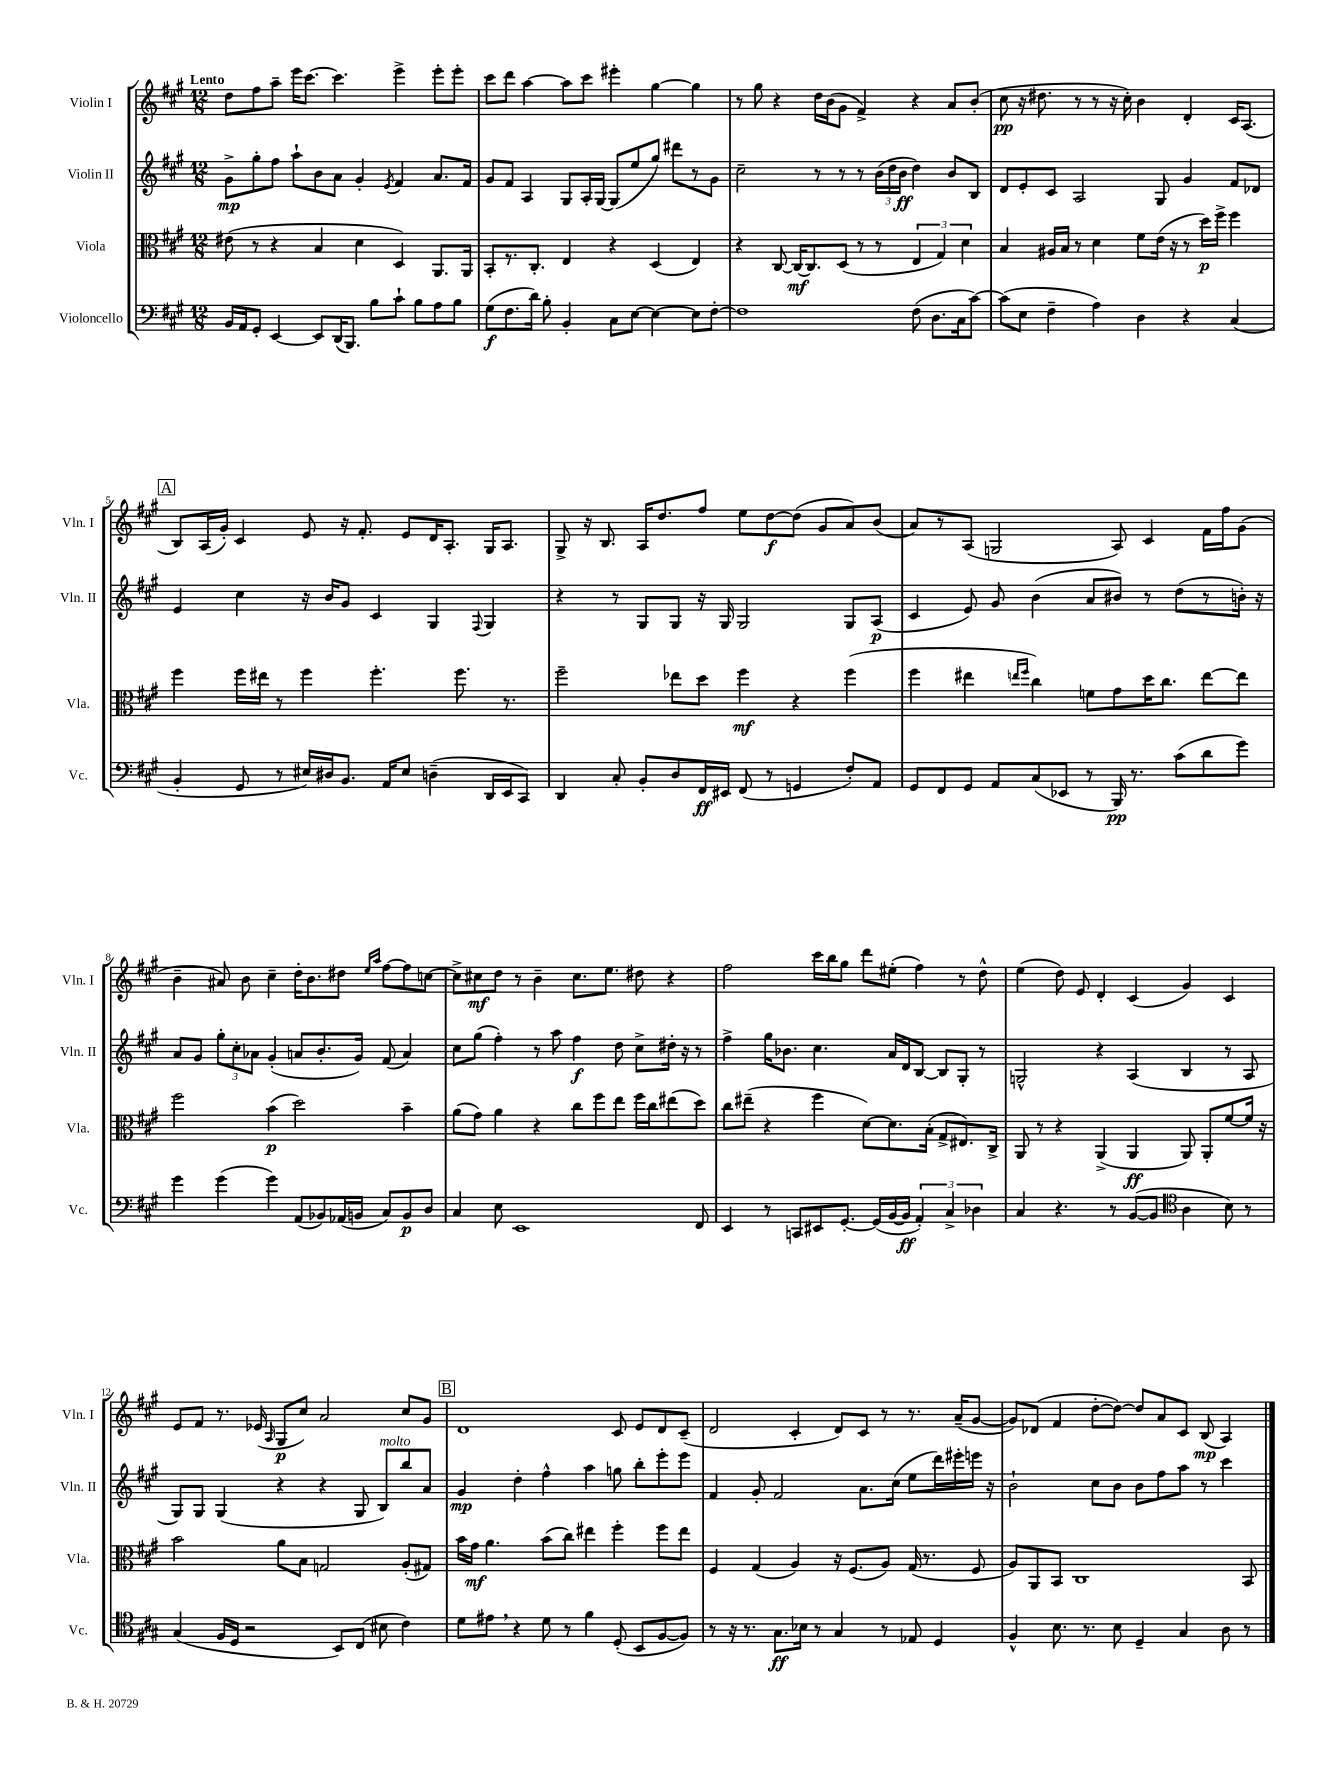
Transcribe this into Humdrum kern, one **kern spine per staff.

**kern	**kern	**kern	**kern
*staff4	*staff3	*staff2	*staff1
*clefF4	*clefC3	*clefG2	*clefG2
*k[f#c#g#]	*k[f#c#g#]	*k[f#c#g#]	*k[f#c#g#]
*M12/8	*M12/8	*M12/8	*M12/8
16BB/LL	(8e#\	8g#^\L	8dd\L
16AA/J	.	.	.
8GG#'/J	8r	8gg#'\	8ff#\
[4EE/	4r	8ff#\J	8aa~\J
.	.	8aa`\L	16eee\LK
.	.	.	[8.ccc#\J
8EE/]L	4B/	8b\	.
(16DD/K	.	8a\J	4.ccc#\]
8.BBB/J)	.	.	.
.	4d\	4g#'/	.
8B\L	.	.	.
.	.	8qe/	.
8c#`\J	4D/)	4f#/	4eee^\
8B\L	.	.	.
8A\	8.AA/L	8.a/L	8eee'\L
8B\J	.	.	8eee'\J
.	16AA/Jk	16f#/Jk	.
=	=	=	=
(8G#\L	8BB'/L	8g#/L	8ccc#\L
8.F#\	8.r	8f#/J	8ddd\J
.	.	4A/	[4aa\
16d\Jk)	8.C#'/J	.	.
8B'\	.	.	.
4BB'/	4E/	8G#/L	8aa\]L
.	.	16A'/L	8ccc#\J
.	.	[16G#/JJ	.
8C#\L	4r	(8G#/]L	4eee#'\
[8E\J	.	8ee/	.
4E\_	(4D/	8gg#/J)	[4gg#\
.	.	8ddd#\L	.
8E\]L	4E/)	8r	4gg#\]
[8F#'\J	.	8g#\J	.
=	=	=	=
1F#]	4r	2cc#~\	8r
.	.	.	8gg#\
.	[8C#/	.	4r
.	16C#/_LK	.	.
.	8.C#/]	.	.
.	.	8r	16dd\LL
.	.	.	(16b\J
.	(8D/J	8r	8g#\J
.	8r	8r	4f#^/)
.	8r	(24b\LL	.
.	.	24dd\	.
.	.	24b\JJ	.
(8F#\	6E/	4dd\)	4r
8.D\L	.	.	.
.	6G#/)	.	.
.	.	8b/L	8a/L
16C#\k	.	.	.
.	6d\	.	.
[8c#\J)	.	8B/J	(8b'/J
=	=	=	=
(8c#\]L	4B/	8d/L	8cc#\
8E\J	.	8e'/	16r
.	.	.	8.dd#\
4F#~\	16A#/LL	8c#/J	.
.	16B/JJ	.	.
.	8r	2A/	8r
4A\)	4d\	.	8r
.	.	.	16r
.	.	.	16cc#'\)
4D\	8f#\L	.	4b\
.	(16e\Jk	8G#/	.
.	16r	.	.
4r	8r	4g#/	4d'/
.	16dd\LL)	.	.
.	16ff#^\JJ	.	.
(4C#/	4ff#\	8f#/L	16c#/LK
.	.	.	(8.A/J
.	.	8d-/J	.
=	=	=	=
4BB'/	4ff#\	4e/	8B/L)
.	.	.	(16A/L
.	.	.	16g#'/JJ)
8GG#/	16ff#\LL	4cc#\	4c#/
.	16ee#\JJ	.	.
8r	8r	.	.
16E#/LL)	4ff#\	16r	8e/
16D#/J	.	16b/LK	.
8.BB/J	.	8g#/J	16r
.	.	.	8.f#'/
.	4.ff#'\	4c#/	.
16AA/LK	.	.	.
8E#/J	.	.	8e/L
(4D~\	.	4G#/	16d/K
.	.	.	8.A'/J
.	8.ff#\	.	.
.	.	8qqF#/	.
16DD/LL	.	4G#/	16G#/LK
16EE/J	8.r	.	8.A/J
8CC#/J)	.	.	.
=	=	=	=
4DD/	2ff#~\	4r	8G#^/
.	.	.	16r
.	.	.	8.B/
8C#'/	.	8r	.
8BB'/L	.	8G#/L	16A/LK
.	.	.	8.dd/
8D/	8ee-\L	8G#/J	.
16FF#/L	8dd\J	16r	8ff#/J
16EE#/JJ	.	16G#/	.
(8FF#/	4ff#\	2G#/	8ee\L
8r	.	.	[8dd\
4GG/	4r	.	(8dd\]J
.	.	.	8g#/L
8F#'/L)	(4ff#\	8G#/L	8a/)
8AA/J	.	(8A/J	(8b/J
=	=	=	=
8GG#/L	4ff#\	4c#/	8a/L)
8FF#/	.	.	8r
8GG#/J	4ee#\	8e/)	(8A/J
8AA/L	.	8g#/	2G/
.	16qqee/LL	.	.
.	16qqff#/JJ	.	.
(8C#/	4cc#\)	(4b\	.
8EE-/J	.	.	.
8r	8f\L	8a/L	.
16BBB/)	8g#\	8b#/J)	8A/)
8.r	.	.	.
.	16dd\K	8r	4c#/
.	8.cc#\J	.	.
(8c#\L	.	(8dd\L	.
8d\	[8ee\L	8r	16f#\LL
.	.	.	16ff#\J
8g#\J)	8ee\]J	16b'\Jk)	(8g#\J
.	.	16r	.
=	=	=	=
4g#\	2ff#\	8a/L	4b~\
.	.	8g#/J	.
(4g#\	.	12gg#'\L	8a#/)
.	.	12cc#'\	.
.	.	.	8b\
.	.	12a-\J	.
4g#\)	(4b\	(4g#'/	4cc#~\
(8AA/L	2dd\)	8a/L	16dd'\LK
.	.	.	8.b\
8BB-/)	.	8.b'/	.
(16AA-/L	.	.	8dd#\J
16BB/JJ	.	16g#/Jk)	.
.	.	.	16qqee/LL
.	.	.	16qqaa/JJ
8C#/L)	.	(8f#/	[8ff#\L
8BB/	4b~\	4a/)	8ff#\]
8D/J	.	.	[8cc\J
=	=	=	=
4C#/	(8a\L	8cc#\L	8cc^\]L
.	8g#\J)	(8gg#\J	8cc#\
8E\	4a\	4ff#'\)	8dd\J
1EE	.	.	8r
.	4r	8r	4b~\
.	.	8aa\	.
.	8cc#\L	4ff#\	8.cc#\L
.	8ff#\	.	.
.	.	.	8.ee\J
.	8ee\J	8dd\	.
.	16ff#\LL	8cc#^\L	8dd#\
.	16cc#\J	.	.
.	(8ee#\	16dd#'\Jk	4r
.	.	16r	.
8FF#/	8dd\J)	8r	.
=	=	=	=
4EE/	8cc#\L	4ff#^\	2ff#\
.	(8ee#~\J	.	.
8r	4r	16gg#\LK	.
.	.	8.b-\J	.
8CC/L	.	.	.
8EE#/	4ff#\	4.cc#\	16ccc#\LL
.	.	.	16bb\J
[8.GG#'/J	.	.	8gg#\J
.	[8d\L)	.	8ddd\L
(16GG#/]LL	.	.	.
[16BB/	8.d\]	16a/LL	(8ee#'\J
16BB/]JJ	.	16d/J	.
6AA'/)	.	[8B/J	4ff#\)
.	(16B'\Jk	.	.
.	8G#^/L	8B/]L	.
6C#^/	.	.	.
.	8.E#/)	8G#'/J	8r
6D-\	.	.	.
.	.	8r	8dd^^\
.	16C#^/Jk	.	.
=	=	=	=
4C#/	8AA/	2G^^/	(4ee\
.	8r	.	.
4.r	4r	.	8dd\)
.	.	.	8e/
.	(4AA^/	4r	4d'/
8r	.	.	.
([8BB/L	4AA/	(4A/	(4c#/
8BB/]J	.	.	.
*clefC4	*	*	*
4A\	8AA/)	4B/	4g#/)
.	8AA'/L	.	.
8B\)	[8f#/	8r	4c#/
8r	16f#/]Jk	8A/	.
.	16r	.	.
=	=	=	=
(4G#/	2b\	8G#/L)	8e/L
.	.	8G#/J	8f#/J
16F#/LL	.	(4G#/	8.r
16D/JJ	.	.	.
2r	.	.	.
.	.	.	(16e-/
.	.	.	16qqA/
.	8a\L	4r	8G#/L
.	8B\J	.	8cc#/J)
.	2G/	4r	2a/
8BB/L)	.	.	.
(8C#/J	.	8G#/	.
8B#\	.	8B/L)	.
4c#\)	(8A'/L	8bb/	8cc#/L
.	8G#/J)	8a/J	8g#/J
=	=	=	=
8d\L	16b\LL	4g#/	1d
.	16g#\JJ	.	.
8e#\J	4.a\	.	.
4r	.	4dd'\	.
8d\	(8b\L	4ff#^^\	.
8r	8cc#\J)	.	.
4f#\	4ee#\	4aa\	.
(8D'/	4ff#'\	8gg\	8c#/
8BB/L	.	8bb'\L	8e/L
[8F#/	8ff#\L	8eee'\	8d/
8F#/]J)	8ee#\J	8eee\J	(8c#~/J
=	=	=	=
8r	4F#/	4f#/	2d/
16r	.	.	.
8.r	.	.	.
.	(4G#/	8g#'/	.
8.G#\L	.	2f#/	.
.	4A/)	.	4c#'/
16B-\Jk	.	.	.
8r	.	.	.
4G#/	16r	.	8d/L)
.	(8.F#/L	.	.
.	.	8.a\L	8c#/J
8r	8A/J)	.	8r
.	.	(16cc#\Jk	.
8E-/	(16G#/	8ee\L	8.r
.	8.r	.	.
4D/	.	16ddd\L)	.
.	.	16eee#'\	(16a~/LK
.	8F#/	16eee\JJ	[8g#/J
.	.	16r	.
=	=	=	=
4F#^^/	8A/L)	2b`\	8g#/]L)
.	8AA/	.	(8d-/J
8.B\	8BB/J	.	4f#/
.	1C#	.	.
8.r	.	.	.
.	.	8cc#\L	[8dd'\L
8B\	.	8b\J	8dd\_J)
4D~/	.	8b\L	8dd/]L
.	.	8ff#\	8a/
4G#/	.	8aa\J	8c#/J
.	.	8r	(8B/
8A\	.	4ccc#\	4A/)
8r	8BB/	.	.
==	==	==	==
*-	*-	*-	*-
